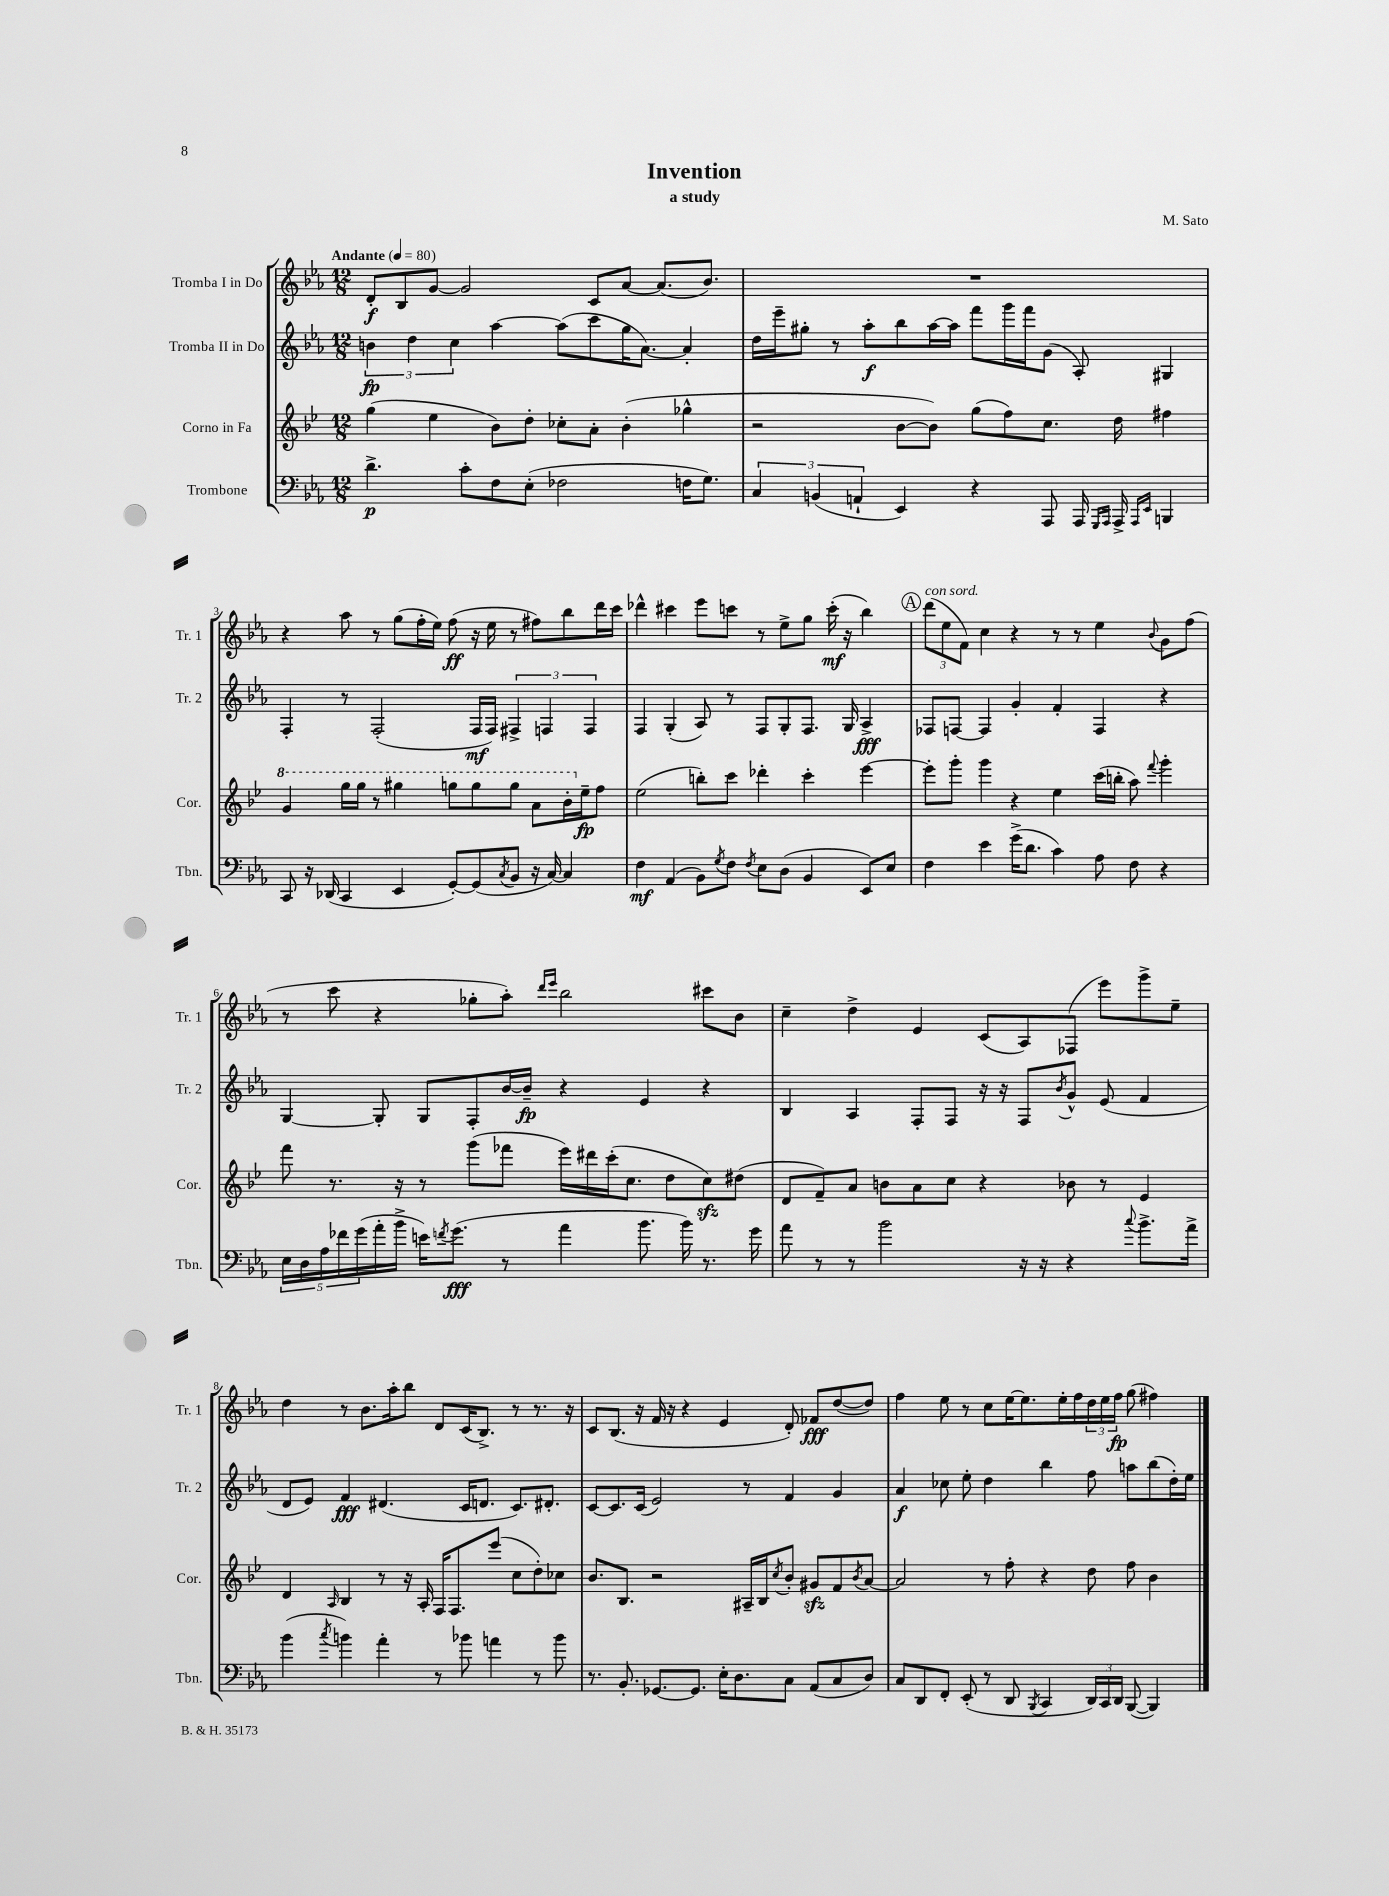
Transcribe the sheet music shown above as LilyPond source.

\header { title = "Invention" composer = "M. Sato" subtitle = "a study" }
<<
\new StaffGroup <<
\new Staff = "s0" \with { instrumentName = "Tromba I in Do" shortInstrumentName = "Tr. 1" } {
    \clef treble \key ees \major \numericTimeSignature \time 12/8 \tempo "Andante" 4 = 80
    d'8-.\f bes8 g'8~ g'2 c'8 aes'8~ aes'8.( bes'8.) |
    R1. |
    r4 aes''8 r8 g''8( f''16-. ees''16) f''8\ff( r16 ees''16 r8 fis''8) bes''8 d'''16 c'''16 |
    des'''4-^ cis'''4 ees'''8 c'''8 r8 ees''8-> g''8 c'''16-.\mf( r16 bes''4) |
    \mark \markup { \circle "A" } \tuplet 3/2 { d'''8^\markup { \italic "con sord." }( ees''8 f'8) } c''4 r4 r8 r8 ees''4 \appoggiatura { bes'8 } g'8 f''8( |
    r8 c'''8 r4 ges''8-. aes''8-.) \grace { d'''16 ees'''16 } bes''2 cis'''8 bes'8 |
    c''4-- d''4-> ees'4 c'8( aes8) fes8( ees'''8) g'''8-> ees''8-- |
    d''4 r8 bes'8. aes''16-. bes''8 d'8 c'16( bes8.->) r8 r8. r16 |
    c'8 bes8.( r16 f'16 r16 r4 ees'4 d'8-.) fes'8\fff d''8~( d''8) |
    f''4 ees''8 r8 c''8 ees''16~ ees''8. ees''16-. f''16 \tuplet 3/2 { d''16 ees''16 f''16\fp } g''8( fis''4) \bar "|." |
}
\new Staff = "s1" \with { instrumentName = "Tromba II in Do" shortInstrumentName = "Tr. 2" } {
    \clef treble \key ees \major \numericTimeSignature \time 12/8
    \tuplet 3/2 { b'4\fp d''4 c''4 } aes''4~ aes''8( c'''8 g''16 aes'8.~) aes'4-. |
    d''16 ees'''16-- gis''8-. r8 aes''8-.\f bes''8 aes''16~ aes''16 f'''8 g'''16 f'''16 g'8( aes8-.) gis4 |
    f4-. r8 f2-.( f16\mf f16) \tuplet 3/2 { fis4-> f4 f4 } |
    f4 g4-.( aes8) r8 f8 g8-. f8. g16 aes4->\fff |
    \mark \markup { \circle "A" } fes8 f8~ f4 g'4-. f'4-. f4 r4 |
    g4~ g8-. g8 f8-. bes'16~ bes'16--\fp r4 ees'4 r4 |
    bes4 aes4 f8-. f8 r16 r16 f8 \acciaccatura { bes'8 } g'8-^ ees'8( f'4 |
    d'8 ees'8) f'4\fff dis'4.( c'16 d'8. c'8.) dis'8.-. |
    c'8~ c'8. c'16( ees'2) r8 f'4 g'4 |
    aes'4\f ces''8 ees''8-. d''4 bes''4 f''8 a''8 bes''8( d''16-.) ees''16 \bar "|." |
}
\new Staff = "s2" \with { instrumentName = "Corno in Fa" shortInstrumentName = "Cor." } {
    \clef treble \key bes \major \numericTimeSignature \time 12/8
    g''4( ees''4 bes'8) d''8-. ces''8-. a'8-. bes'4-.( ges''4-^ |
    r2 bes'8~ bes'8) g''8( f''8) c''8. d''16 fis''4 |
    \ottava #1 g''4 g'''16 g'''16 r8 gis'''4 g'''8 g'''8 g'''8 a''8 bes''16-. \ottava #0 ees''16--\fp f''8 |
    ees''2( b''8-.) c'''8 des'''4-. c'''4-. ees'''4~ |
    \mark \markup { \circle "A" } ees'''8-. g'''8-. g'''4 r4 ees''4 c'''16( b''16-. a''8) \appoggiatura { f'''8 } g'''4-. |
    f'''8 r8. r16 r8 g'''8( fes'''8 ees'''16) dis'''16 c'''16-.( c''8. d''8 c''8\sfz) dis''8( |
    d'8 f'8--) a'8 b'8 a'8 c''8 r4 bes'8 r8 ees'4 |
    d'4 \grace { a16 } bes4 r8 r16 a16-. f16 f8. ees'''8( c''8 d''8-.) ces''8 |
    bes'8. bes8. r2 ais16-- bes16 \acciaccatura { c''8 } bes'8-. gis'8\sfz f'8 \acciaccatura { bes'8 } a'8~ |
    a'2 r8 f''8-. r4 d''8 f''8 bes'4 \bar "|." |
}
\new Staff = "s3" \with { instrumentName = "Trombone" shortInstrumentName = "Tbn." } {
    \clef bass \key ees \major \numericTimeSignature \time 12/8
    d'4.->\p c'8-. f8 ees8-.( fes2 f16 g8.) |
    \tuplet 3/2 { c4 b,4( a,4-! } ees,4) r4 aes,,8 aes,,16 \grace { g,,16 aes,,16 } aes,,16-> \grace { aes,,16 ees,16 } b,,4 |
    c,8 r16 des,16( c,4 ees,4 g,8~-.) g,8( \acciaccatura { c8 } bes,8 r16 c16~) c4 |
    f4\mf aes,4( bes,8) \acciaccatura { g8 } f8 \acciaccatura { f8 } ees8 d8( bes,4 ees,8) ees8 |
    \mark \markup { \circle "A" } f4 ees'4 g'16->( d'8. c'4) aes8 f8 r4 |
    \tuplet 5/4 { ees16 d16 aes16 fes'16 g'16( } aes'16-. bes'16-> e'16) \acciaccatura { f'8 } g'8.\fff( r8 aes'4 bes'8. bes'16) r8. g'16 |
    aes'8 r8 r8 bes'2 r16 r16 r4 \appoggiatura { c''8 } bes'8.-> aes'16-> |
    bes'4( \acciaccatura { c''8 } b'4) aes'4-. r8 bes'8 a'4 r8 bes'8 |
    r8. bes,8.-. ges,8.~ ges,8. ees16-. d8. c8 aes,8( c8 d8) |
    c8 d,8 f,8-. ees,8-.( r8 d,8 \acciaccatura { bes,,8 } c,4 \tuplet 3/2 { d,16) c,16 d,16 } bes,,8~( bes,,4) \bar "|." |
}
>>
>>
